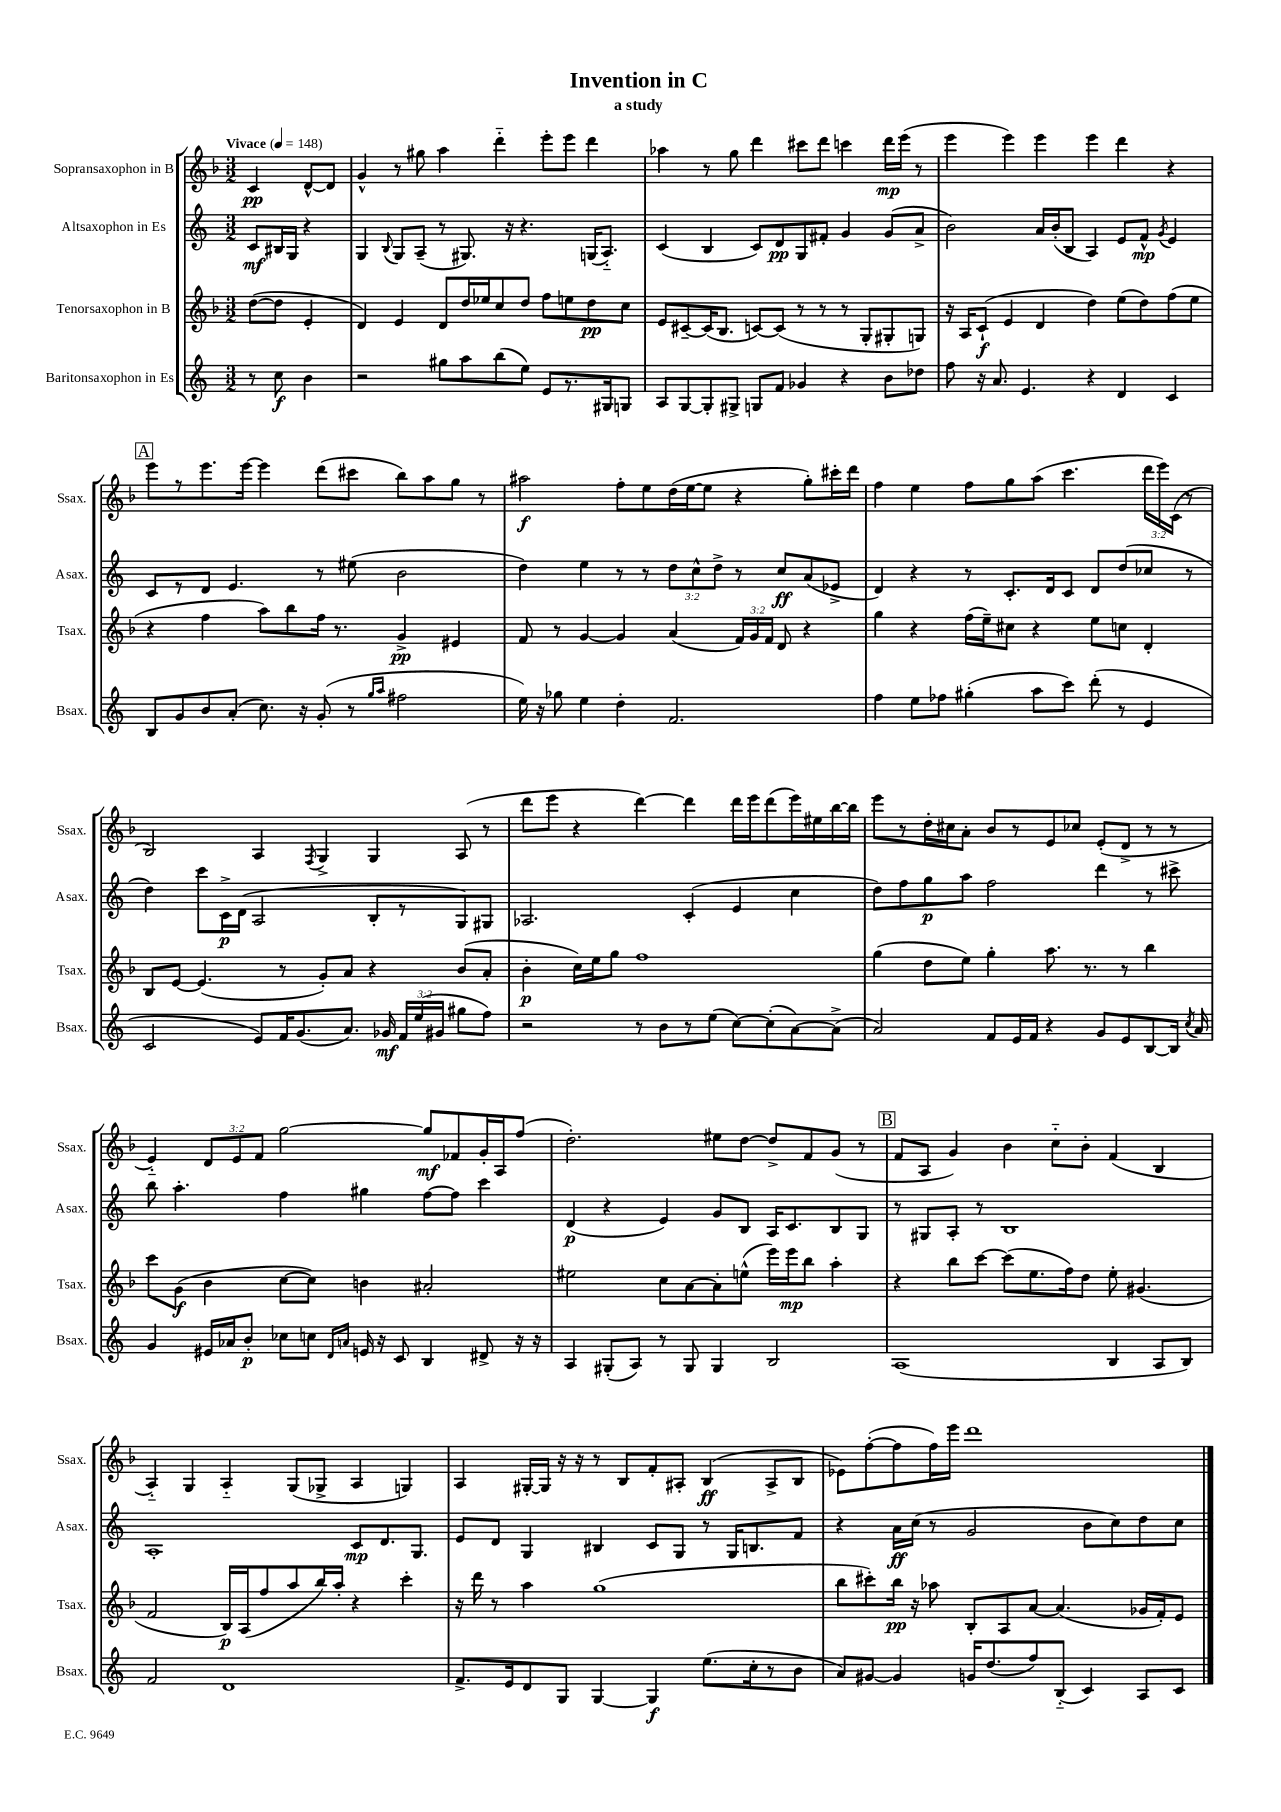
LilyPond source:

\header { title = "Invention in C" subtitle = "a study" }
<<
\new StaffGroup <<
\new Staff = "s0" \with { instrumentName = "Sopransaxophon in B" shortInstrumentName = "Ssax." } {
    \clef treble \key f \major \numericTimeSignature \time 3/2 \override Staff.TupletNumber.text = #tuplet-number::calc-fraction-text \partial 2 \tempo "Vivace" 4 = 148
    \autoBeamOff c'4\pp d'8[~-^ d'8] |
    g'4-^ r8 gis''8 a''4 d'''4-_ e'''8[-. e'''8] d'''4 |
    aes''4 r8 g''8 d'''4 cis'''8[ d'''8] c'''4 d'''16[\mp e'''16]( r8 |
    e'''4 e'''4) e'''4 e'''4 d'''4 r4 |
    \mark \markup { \box "A" } e'''8[ r8 e'''8. e'''16]~ e'''4 d'''8[( cis'''8] bes''8[) a''8 g''8] r8 |
    ais''2\f f''8[-. e''8 d''16( e''16~ e''8] r4 g''8[-.) cis'''16-. d'''16] |
    f''4 e''4 f''8[ g''8 a''8]( c'''4. \tuplet 3/2 { d'''16[ e'''16) c'16]( } r8 |
    bes2) a4 \acciaccatura { f8 } g4-> g4 a8( r8 |
    d'''8[ e'''8] r4 d'''4~) d'''4 d'''16[ e'''16 d'''8( e'''16) eis''16 bes''16~ bes''16] |
    e'''8[ r8 d''16-. cis''16 a'8]-. bes'8[ r8 e'8 ces''8] e'8[-.( d'8]-> r8 r8 |
    e'4-_) \tuplet 3/2 { d'8[ e'8 f'8] } g''2~ g''8[\mf fes'8 g'16-. a16 f''8]( |
    d''2.-.) eis''8[ d''8]~ d''8[-> f'8 g'8]( r8 |
    \mark \markup { \box "B" } f'8[ a8] g'4) bes'4 c''8[-_ bes'8]-. f'4( bes4 |
    a4-_) g4 a4-_ g8[( ges8]-> a4 g4) |
    a4 gis16[~-. gis16] r16 r16 r8 bes8[ f'8-. ais8]-. bes4\ff( ais8[-> bes8] |
    ees'8[) f''8~-.( f''8 f''16) e'''16] d'''1 \bar "|." |
}
\new Staff = "s1" \with { instrumentName = "Altsaxophon in Es" shortInstrumentName = "Asax." } {
    \clef treble \key c \major \numericTimeSignature \time 3/2 \override Staff.TupletNumber.text = #tuplet-number::calc-fraction-text \partial 2
    \autoBeamOff c'8[\mf bis16 g16] r4 |
    g4 \appoggiatura { b8 } g8[ a8]--( r8 gis8.) r16 r4. g16[( a8.]-_) |
    c'4( b4 c'8[) d'8\pp g8 fis'8]-. g'4 g'8[( a'8]-> |
    b'2) a'16[ b'16-.( b8] a4) e'8[ f'8]-^\mp \acciaccatura { g'8 } e'4 |
    \mark \markup { \box "A" } c'8[ r8 d'8] e'4. r8 eis''8( b'2 |
    d''4) e''4 r8 r8 \tuplet 3/2 { d''8[ c''8-^ d''8]-> } r8 c''8[\ff a'8( ees'8]-> |
    d'4) r4 r8 c'8.[-. d'16 c'8] d'8[ d''8( ces''8] r8 |
    d''4) c'''8[ c'16->\p d'16]( a2 b8[-. r8 g8) gis8] |
    aes2. c'4-.( e'4 c''4 |
    d''8[) f''8 g''8\p a''8] f''2 d'''4 r8 cis'''8-> |
    b''8 a''4.-. f''4 gis''4 f''8[~ f''8] c'''4 |
    d'4\p( r4 e'4) g'8[ b8] a16[ c'8. b8 g8] |
    \mark \markup { \box "B" } r8 gis8[ a8]-. r8 b1 |
    a1-. c'8[\mp d'8. g8.] |
    e'8[ d'8] g4 bis4 c'8[ g8] r8 g16[ b8. f'8] |
    r4 a'16[\ff c''16]( r8 g'2 b'8[ c''8) d''8 c''8] \bar "|." |
}
\new Staff = "s2" \with { instrumentName = "Tenorsaxophon in B" shortInstrumentName = "Tsax." } {
    \clef treble \key f \major \numericTimeSignature \time 3/2 \override Staff.TupletNumber.text = #tuplet-number::calc-fraction-text \partial 2
    \autoBeamOff d''8[~( d''8] e'4-. |
    d'4) e'4 d'8[ d''16 ees''16 c''8 d''8] f''8[ e''8 d''8\pp c''8] |
    e'8[ cis'8~-- cis'16( bes8.] c'8[~) c'8]( r8 r8 r8 g8[-. gis8-. g8]) |
    r16 a16[ c'8]-!\f( e'4 d'4 d''4) e''8[( d''8) f''8( e''8] |
    \mark \markup { \box "A" } r4 f''4 a''8[) bes''8 f''16] r8. g'4->\pp eis'4 |
    f'8 r8 g'4~ g'4 a'4( \tuplet 3/2 { f'16[) g'16 f'16] } d'8 r4 |
    g''4 r4 f''16[( e''16--) cis''8] r4 e''8[ c''8] d'4-. |
    bes8[ e'8]~ e'4.( r8 g'8[-.) a'8] r4 bes'8[( a'8]-. |
    bes'4-.\p c''16[) e''16 g''8] f''1 |
    g''4( d''8[ e''8]) g''4-. a''8. r8. r8 bes''4 |
    c'''8[ g'8]\f( bes'4 c''8[~ c''8]) b'4 ais'2-. |
    eis''2 c''8[ a'8~ a'8-. e''8]-^( e'''16[) e'''16\mp bes''8] a''4-. |
    \mark \markup { \box "B" } r4 bes''8[ c'''8]~ c'''8[( e''8. f''16) d''8] e''8-. gis'4.( |
    f'2 bes16[\p) a16( f''8 a''8 bes''16) a''16]-. r4 c'''4-. |
    r16 d'''16 r8 a''4 g''1( |
    bes''8[ cis'''8-.) bes''16]\pp r16 aes''8 bes8[-. a8 a'8]~ a'4.( ges'16[ f'16-.) e'8] \bar "|." |
}
\new Staff = "s3" \with { instrumentName = "Baritonsaxophon in Es" shortInstrumentName = "Bsax." } {
    \clef treble \key c \major \numericTimeSignature \time 3/2 \override Staff.TupletNumber.text = #tuplet-number::calc-fraction-text \partial 2
    \autoBeamOff r8 c''8\f b'4 |
    r2 gis''8[ a''8 b''8( e''8]) e'8[ r8. gis16 g8] |
    a8[ g8~ g8-. gis8]-> g8[ f'8] ges'4 r4 b'8[ des''8] |
    f''8 r16 a'8. e'4. r4 d'4 c'4 |
    \mark \markup { \box "A" } b8[ g'8 b'8 a'8]-.( c''8.) r16 g'8-.( r8 \grace { g''16[ a''16] } fis''2 |
    e''16) r16 ges''8 e''4 d''4-. f'2. |
    f''4 e''8[ fes''8] gis''4-.( a''8[ c'''8]) d'''8-.( r8 e'4 |
    c'2 e'8[) f'16 g'8.( a'8.]) ges'16\mf \tuplet 3/2 { f'16[ e''16( gis'16] } gis''8[ f''8]) |
    r2 r8 b'8[ r8 e''8]( c''8[~) c''8-.( a'8~) a'8]->( |
    a'2) f'8[ e'16 f'16] r4 g'8[ e'8 b8~ b16] \acciaccatura { c''8 } a'16 |
    g'4 eis'16[ aes'16 b'8]-.\p ces''8[ c''8] \grace { d'16[ a'16] } e'16 r16 c'8 b4 dis'8-> r16 r16 |
    a4 gis8[-.( a8]) r8 gis8 gis4 b2 |
    \mark \markup { \box "B" } a1( b4 a8[ b8]) |
    f'2 d'1 |
    f'8.[-> e'16 d'8 g8] g4~ g4\f e''8.[( c''16-. r8 b'8] |
    a'8[) gis'8]~ gis'4 g'16[ d''8.( f''8) b8]-_( c'4) a8[ c'8] \bar "|." |
}
>>
>>
\layout { \context { \Score \remove "Bar_number_engraver" } }
